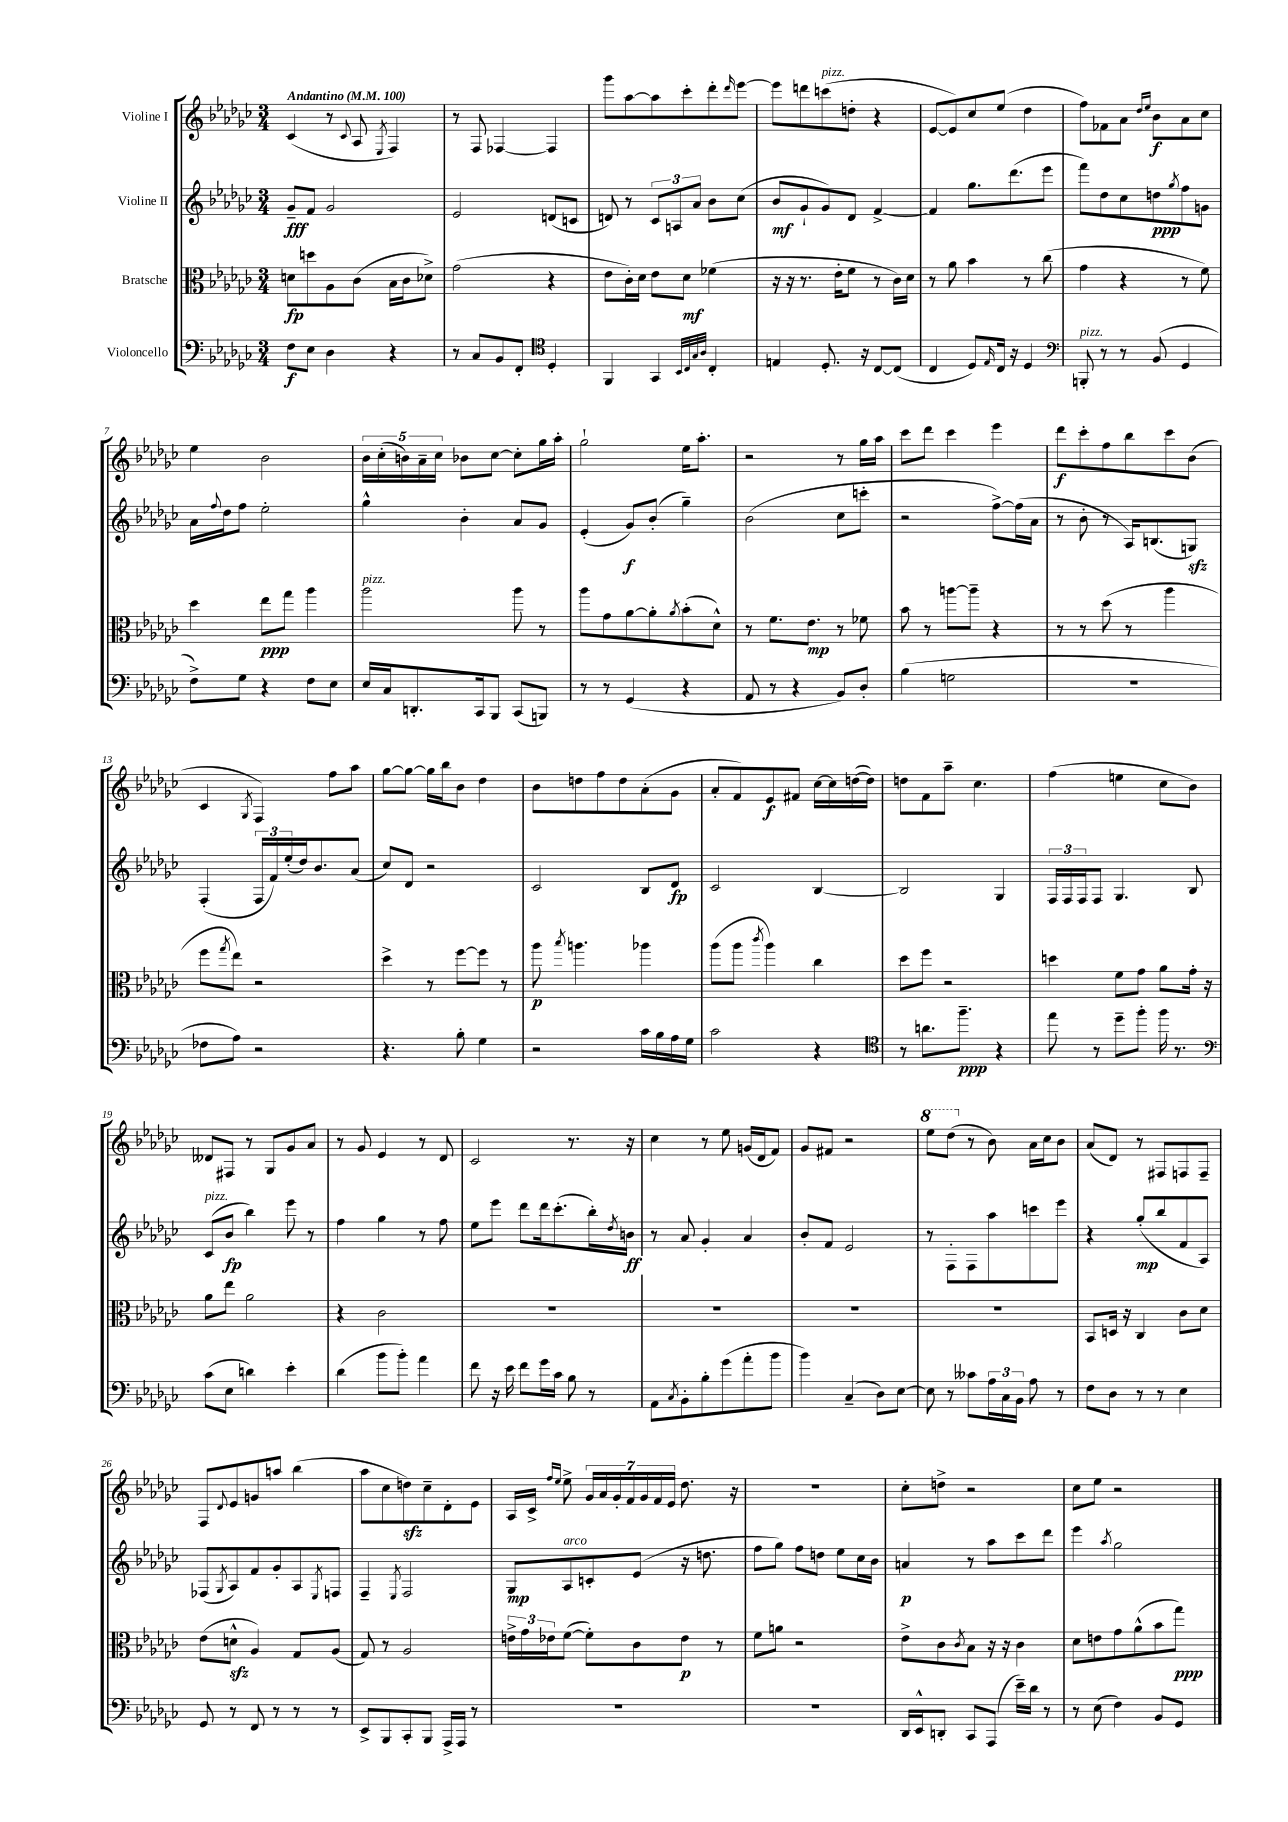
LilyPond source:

<<
\new StaffGroup <<
\new Staff = "s0" \with { instrumentName = "Violine I" } {
    \clef treble \key ges \major \numericTimeSignature \time 3/4 \tempo "Andantino" 4 = 100
    ces'4( r8 \appoggiatura { ces'8 } aes8 \acciaccatura { ees8 } f4) |
    r8 f8 fes4~ fes4 |
    ges'''8 aes''8~ aes''8 ces'''8-. des'''8-. \grace { des'''16 } ees'''8~ |
    ees'''8 d'''8 c'''8^\markup { \italic "pizz." }( d''8-. r4 |
    ees'8~ ees'8) ces''8 ees''8( des''4 |
    f''8) fes'8 aes'8 \grace { des''16 ees''16 } bes'8\f aes'8 ces''8 |
    ees''4 bes'2 |
    \tuplet 5/4 { bes'16 ces''16-.( b'16) aes'16-- ces''16 } bes'8 ces''8~ ces''8-. ges''16 aes''16-. |
    ges''2-! ees''16 aes''8.-. |
    r2 r8 ges''16 aes''16 |
    ces'''8 des'''8 ces'''4 ees'''4 |
    des'''8\f ces'''8-. f''8 bes''8 ces'''8 bes'8( |
    ces'4 \acciaccatura { ges8 } f4) f''8 aes''8 |
    ges''8~ ges''8~ ges''16 bes''16 bes'8 des''4 |
    bes'8 d''8 f''8 d''8 aes'8-.( ges'8 |
    aes'8-. f'8) ees'8\f fis'8 ces''16~ ces''16 d''16~( d''16) |
    d''8 f'8 aes''8-- ces''4. |
    f''4( e''4 ces''8 bes'8) |
    deses'8 fis8 r8 ges8 ges'8 aes'8 |
    r8 ges'8 ees'4 r8 des'8 |
    ces'2 r8. r16 |
    ces''4 r8 ees''8 g'16( des'16 f'8) |
    ges'8 fis'8 r2 |
    \ottava #1 ees'''8 des'''8( \ottava #0 r8 bes'8) aes'16 ces''16 bes'8 |
    aes'8( des'8) r8 fis8 f8 f8-- |
    f8 \appoggiatura { des'8 } ees'8 g'8 a''8 bes''4( |
    aes''8 ces''8 d''8\sfz) ces''8-- des'8-. ees'8 |
    aes16 ces'16-> \grace { f''16 ees''16 } ees''8-> \tuplet 7/4 { ges'16 aes'16 ges'16-. f'16 ges'16 f'16 ees'16 } des''8. r16 |
    R2. |
    ces''8-. d''8-> r2 |
    ces''8 ees''8 r2 \bar "|." |
}
\new Staff = "s1" \with { instrumentName = "Violine II" } {
    \clef treble \key ges \major \numericTimeSignature \time 3/4
    ges'8--\fff f'8 ges'2 |
    ees'2 d'8( c'8 |
    d'8) r8 \tuplet 3/2 { ces'8 a8 aes'8 } bes'8 ces''8( |
    bes'8\mf ges'8-! ges'8) des'8 f'4~-> |
    f'4 ges''8. des'''8.( ees'''8 |
    f'''8) des''8 ces''8 d''8\ppp \acciaccatura { ges''8 } f''8 g'8 |
    aes'16 \appoggiatura { f''8 } des''16 f''8 ees''2-. |
    ges''4-^ bes'4-. aes'8 ges'8 |
    ees'4-.( ges'8\f) bes'8-.( ges''4--) |
    bes'2( ces''8 c'''8-. |
    r2 f''8~->) f''16( aes'16 |
    r8 bes'8-. r8 aes16) b8.( g8\sfz) |
    f4-.( \tuplet 3/2 { f16 f'16) ees''16-.( } des''16) bes'8. aes'8( |
    ces''8) des'8 r2 |
    ces'2 bes8 des'8\fp |
    ces'2 bes4~ |
    bes2 ges4 |
    \tuplet 3/2 { f16 f16 f16 } f8 ges4. bes8 |
    ces'8^\markup { \italic "pizz." }( bes'8\fp bes''4) ees'''8 r8 |
    f''4 ges''4 r8 f''8 |
    ees''8 ees'''8 des'''8 des'''16 ces'''8.-.( bes''16-.) \acciaccatura { des''8 } b'16\ff |
    r8 aes'8 ges'4-. aes'4 |
    bes'8-. f'8 ees'2 |
    r8 f8-. f8 aes''8 c'''8 ees'''8 |
    r4 ges''8-.\mp( bes''8 f'8 aes8) |
    fes8( \acciaccatura { ges8 } aes8) f'8 ges'8-. aes8 \acciaccatura { ees8 } f8 |
    f4-- \acciaccatura { ees8 } f2 |
    ges8\mp aes8^\markup { \italic "arco" } c'8-. ees'8( r16 d''8. |
    f''8 ges''8) f''8 d''8 ees''8 ces''16 bes'16 |
    a'4\p r8 aes''8 ces'''8 des'''8 |
    ees'''4 \acciaccatura { aes''8 } ges''2 \bar "|." |
}
\new Staff = "s2" \with { instrumentName = "Bratsche" } {
    \clef alto \key ges \major \numericTimeSignature \time 3/4
    d'8\fp d''8 aes8 ces'8( bes16 ces'16 des'8->) |
    ges'2( r4 |
    ees'8 ces'16-.) des'16 ees'8 des'8\mf fes'4( |
    r16 r16 r8. ees'16-. f'8 r8 ces'16) des'16 |
    r8 aes'8 bes'4 r8 ces''8( |
    ges'4 r4 r8 f'8) |
    des''4 ees''8\ppp ges''8 aes''4 |
    aes''2^\markup { \italic "pizz." } aes''8 r8 |
    aes''8 ges'8 aes'8~ aes'8-. \acciaccatura { aes'8 } bes'8-.( des'8-^) |
    r8 f'8. ees'8.\mp r8 fes'8 |
    bes'8 r8 a''8~ a''8-- r4 |
    r8 r8 des''8( r8 aes''4 |
    f''8 \acciaccatura { ges''8 } ees''8) r2 |
    des''4-> r8 f''8~ f''8 r8 |
    aes''8\p \acciaccatura { bes''8 } a''4. aes''4 |
    aes''8( aes''8 \acciaccatura { ces'''8 } aes''4) ces''4 |
    des''8 f''8 r2 |
    d''4 f'8 ges'8 aes'8 ges'16-. r16 |
    aes'8 ees''8 aes'2 |
    r4 ces'2 |
    R2. |
    R2. |
    R2. |
    R2. |
    bes,8 d16 r16 ces4 ces'8 des'8 |
    ees'8( d'8-^\sfz aes4) ges8 aes8( |
    ges8) r8 aes2 |
    \tuplet 3/2 { e'16-> ges'16 ees'16 } f'8~( f'8-.) ces'8 ees'8\p r8 |
    f'8 a'8 r2 |
    ees'8-> ces'8 \acciaccatura { ces'8 } bes8 r16 r16 ces'4 |
    des'8 e'8 ges'8 aes'8-^( bes'8 ges''8\ppp) \bar "|." |
}
\new Staff = "s3" \with { instrumentName = "Violoncello" } {
    \clef bass \key ges \major \numericTimeSignature \time 3/4
    f8\f ees8 des4 r4 |
    r8 ces8 bes,8 f,8-. \clef tenor des4-. |
    f,4 ges,4 \grace { bes,32 ces32 ges32 aes32 } ces4-. |
    e4 des8.-. r16 ces8~ ces8( |
    ces4 des8) \grace { ees16 } ces16 r16 des4 |
    \clef bass b,,8-.^\markup { \italic "pizz." } r8 r8 bes,8( ges,4 |
    f8->) ges8 r4 f8 ees8 |
    ees16 ces16 d,8.-. ces,16 bes,,8 ces,8( b,,8) |
    r8 r8 ges,4( r4 |
    aes,8 r8 r4 bes,8) des8-. |
    bes4( g2 |
    R2. |
    fes8 aes8) r2 |
    r4. bes8-. ges4 |
    r2 ces'16 bes16 aes16 ges16 |
    ces'2 r4 |
    \clef tenor r8 a'8. f''8.--\ppp r4 |
    ees''8 r8 des''8-- f''8-. f''16 r8. |
    \clef bass ces'8( ees8 d'4) ees'4-. |
    des'4( bes'8 bes'8-.) aes'4 |
    f'8 r16 ees'16 f'8 ges'16 ces'16 bes8 r8 |
    aes,8 \acciaccatura { ces8 } bes,8-. bes8-. ges'8( aes'8-. bes'8 |
    bes'4) ces4--( des8) ees8~ |
    ees8 r8 ceses'8 \tuplet 3/2 { aes16 ces16 bes,16 } aes8 r8 |
    f8 des8 r8 r8 ees4 |
    ges,8 r8 f,8 r8 r8 r8 |
    ees,8-> bes,,8 ces,8-. bes,,8 aes,,16-> aes,,16 r8 |
    R2. |
    R2. |
    des,16 ees,16-^ d,8-. ces,8 aes,,8( ees'16--) des'16 r8 |
    r8 ees8( f4) bes,8 ges,8 \bar "|." |
}
>>
>>
